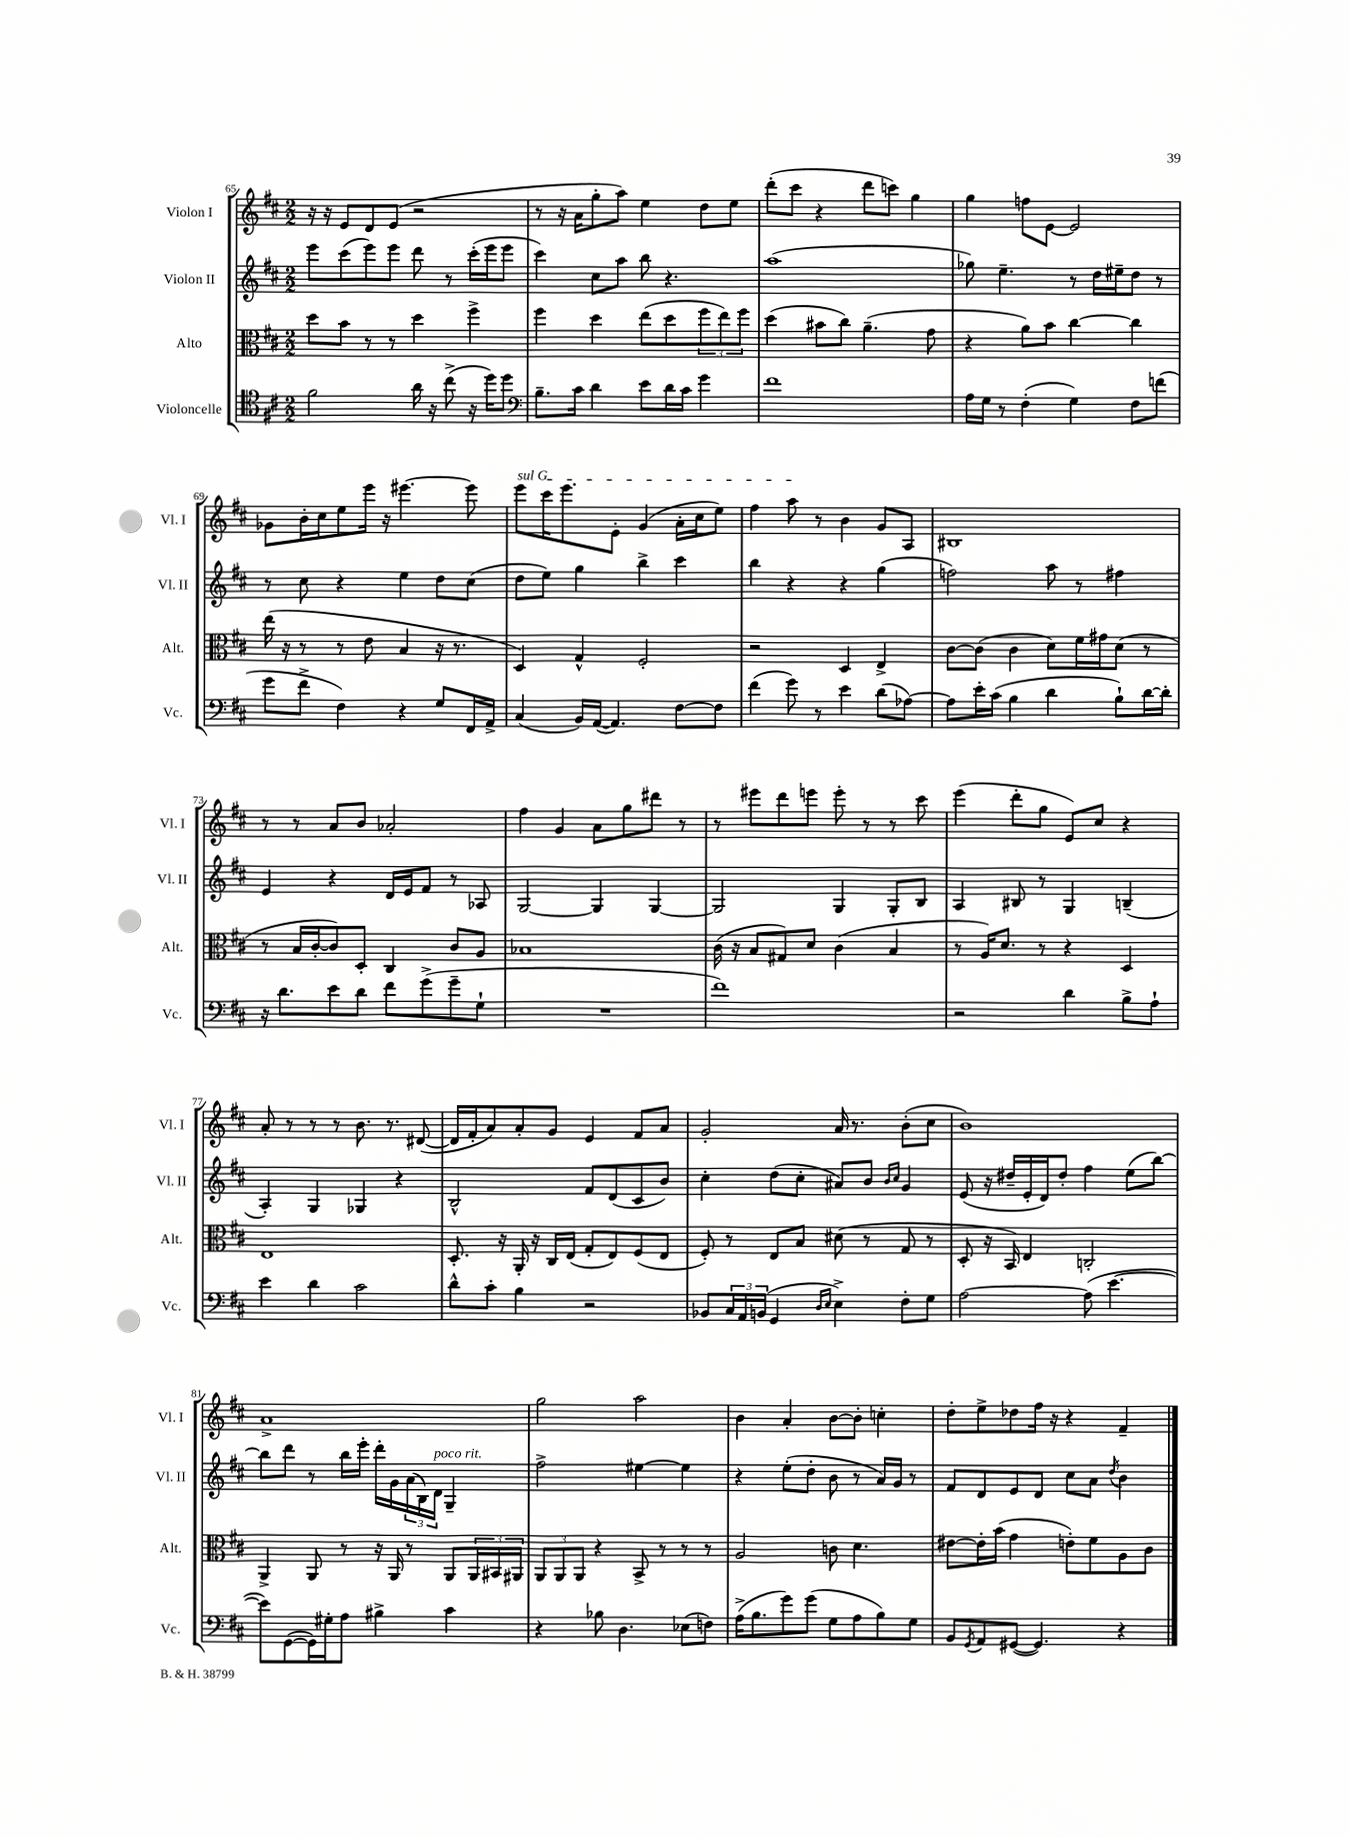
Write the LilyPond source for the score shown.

<<
\new StaffGroup <<
\new Staff = "s0" \with { instrumentName = "Violon I" shortInstrumentName = "Vl. I" } {
    \clef treble \key d \major \numericTimeSignature \time 2/2
    r16 r16 e'8 d'8 e'8( r2 |
    r8 r16 a'16 g''8-. a''8) e''4 d''8 e''8 |
    d'''8-.( cis'''8 r4 d'''8 c'''8) g''4 |
    g''4 f''8 e'8~ e'2 |
    ges'8 b'16-. cis''16 e''8 e'''16 r16 eis'''4.~ eis'''8 |
    \once \override TextSpanner.bound-details.left.text = \markup { \italic "sul G" } e'''8\startTextSpan cis'''16 e'''8. e'8-. g'4( a'16-. cis''16 e''8) |
    fis''4 a''8\stopTextSpan r8 b'4 g'8 a8 |
    bis1 |
    r8 r8 a'8 b'8 aes'2-. |
    fis''4 g'4 a'8 g''8 dis'''8 r8 |
    r8 eis'''8 d'''8 e'''8 e'''8-. r8 r8 cis'''8 |
    e'''4( d'''8-. g''8 e'8) cis''8 r4 |
    a'8-. r8 r8 r8 b'8. r8. dis'8~( |
    dis'16 fis'16-. a'8) a'8-. g'8 e'4 fis'8 a'8 |
    g'2-. a'16 r8. b'8-.( cis''8 |
    b'1) |
    a'1-> |
    g''2 a''2 |
    b'4 a'4-. b'8~ b'8-. c''4-. |
    d''8-. e''8-> des''8 fis''16 r16 r4 fis'4-- \bar "|." |
}
\new Staff = "s1" \with { instrumentName = "Violon II" shortInstrumentName = "Vl. II" } {
    \clef treble \key d \major \numericTimeSignature \time 2/2
    e'''8 cis'''8( e'''8) e'''8 d'''8 r8 cis'''16-.( e'''16 e'''8 |
    cis'''4) cis''8 a''8 b''8 r4. |
    a''1( |
    ges''8) e''4.-- r8 d''16 eis''16-- d''8 r8 |
    r8 cis''8 r4 e''4 d''8 cis''8( |
    d''8 e''8) g''4 b''4-> cis'''4 |
    b''4 r4 r4 g''4( |
    f''2) a''8 r8 fis''4 |
    e'4 r4 d'16 e'16 fis'8 r8 aes8 |
    g2~ g4 g4~ |
    g2 g4 g8-. b8 |
    a4 bis8 r8 g4 b4--( |
    a4-.) g4 ges4 r4 |
    b2-^ fis'8 d'8( cis'8 b'8) |
    cis''4-. d''8( cis''8-. ais'8) b'8 \grace { b'16 cis''16 } g'4 |
    e'8( r16 dis''16-- e'16-. d'16) dis''8-. fis''4 e''8( b''8~) |
    b''8 d'''8 r8 b''16 e'''16-. d'''16-. g'16 \tuplet 3/2 { a'16( b16) d'16^\markup { \italic "poco rit." } } g4-- |
    fis''2-> eis''4~ eis''4 |
    r4 e''8-.( d''8-. b'8 r8 a'16) g'16 r8 |
    fis'8 d'8 e'8 d'8 cis''8 a'8 \acciaccatura { d''8 } b'4 \bar "|." |
}
\new Staff = "s2" \with { instrumentName = "Alto" shortInstrumentName = "Alt." } {
    \clef alto \key d \major \numericTimeSignature \time 2/2
    d''8 b'8 r8 r8 d''4 fis''4-> |
    fis''4 d''4 e''8( d''8 \tuplet 3/2 { fis''8 e''8) fis''8 } |
    d''4( bis'8 cis''8) a'4.--( g'8 |
    r4 a'8) b'8 cis''4~ cis''4 |
    e''16( r16 r8 r8 e'8 b4 r16 r8. |
    d4) g4-^ fis2-. |
    r2 d4 e4-> |
    cis'8~ cis'8( cis'4 d'8) fis'16 gis'16 d'8( r8 |
    r8 b16 cis'16~-. cis'8) d8-. cis4 cis'8 a8 |
    bes1 |
    cis'16( r16 b8 gis8) d'8 cis'4( b4 |
    r8 a16) d'8. r8 r4 d4 |
    e1 |
    d8.-. r16 a,16-. r16 cis16 e16( g8-. e8) fis8( e8 |
    fis8-.) r8 e8 b8 dis'8( r8 g8 r8 |
    d8-. r16 b,16) e4 c2-. |
    a,4-> a,8 r8 r16 a,16 r8 a,8 \tuplet 3/2 { a,16 bis,16 ais,16 } |
    \tuplet 3/2 { a,8 a,8 a,8 } r4 b,8-> r8 r8 r8 |
    a2 c'8 d'4. |
    eis'8~ eis'16-. b'16( g'4 e'8-.) fis'8 a8 cis'8 \bar "|." |
}
\new Staff = "s3" \with { instrumentName = "Violoncelle" shortInstrumentName = "Vc." } {
    \clef tenor \key d \major \numericTimeSignature \time 2/2
    fis'2 a'16 r16 cis''8->( r16 d''16) d''8 |
    \clef bass b8.-- cis'16 d'4 e'8 d'16 cis'16 g'4 |
    fis'1 |
    a16 g16 r8 fis4-.( g4) fis8 f'8( |
    g'8 fis'8-> fis4) r4 g8 fis,16 a,16-> |
    cis4( b,16) a,16~( a,4.) fis8~ fis8 |
    fis'4( g'8) r8 e'4 d'8( aes8~) |
    aes8 e'16-. cis'16( b4 d'4 b8-!) d'16~ d'16-. |
    r16 d'8. e'8 d'8 fis'8 g'8->( g'8-- g8-! |
    R1 |
    fis'1) |
    r2 d'4 b8-> a8-! |
    e'4 d'4 cis'2 |
    d'8-^ cis'8-. b4 r2 |
    bes,8 \tuplet 3/2 { cis16 a,16 b,16( } g,4 \grace { d16 e16 } e4->) fis8-. g8 |
    a2~ a8( e'4.~ |
    e'8) g,8~( g,16) gis16-. a8 bis4-> cis'4 |
    r4 bes8 d4. ees8( f8) |
    a16->( b8. g'8) g'8( g8 a8 b8) g8 |
    b,8 \acciaccatura { g,8 } a,8 gis,8~( gis,4.) r4 \bar "|." |
}
>>
>>
\layout { \context { \Score currentBarNumber = #65 } }
